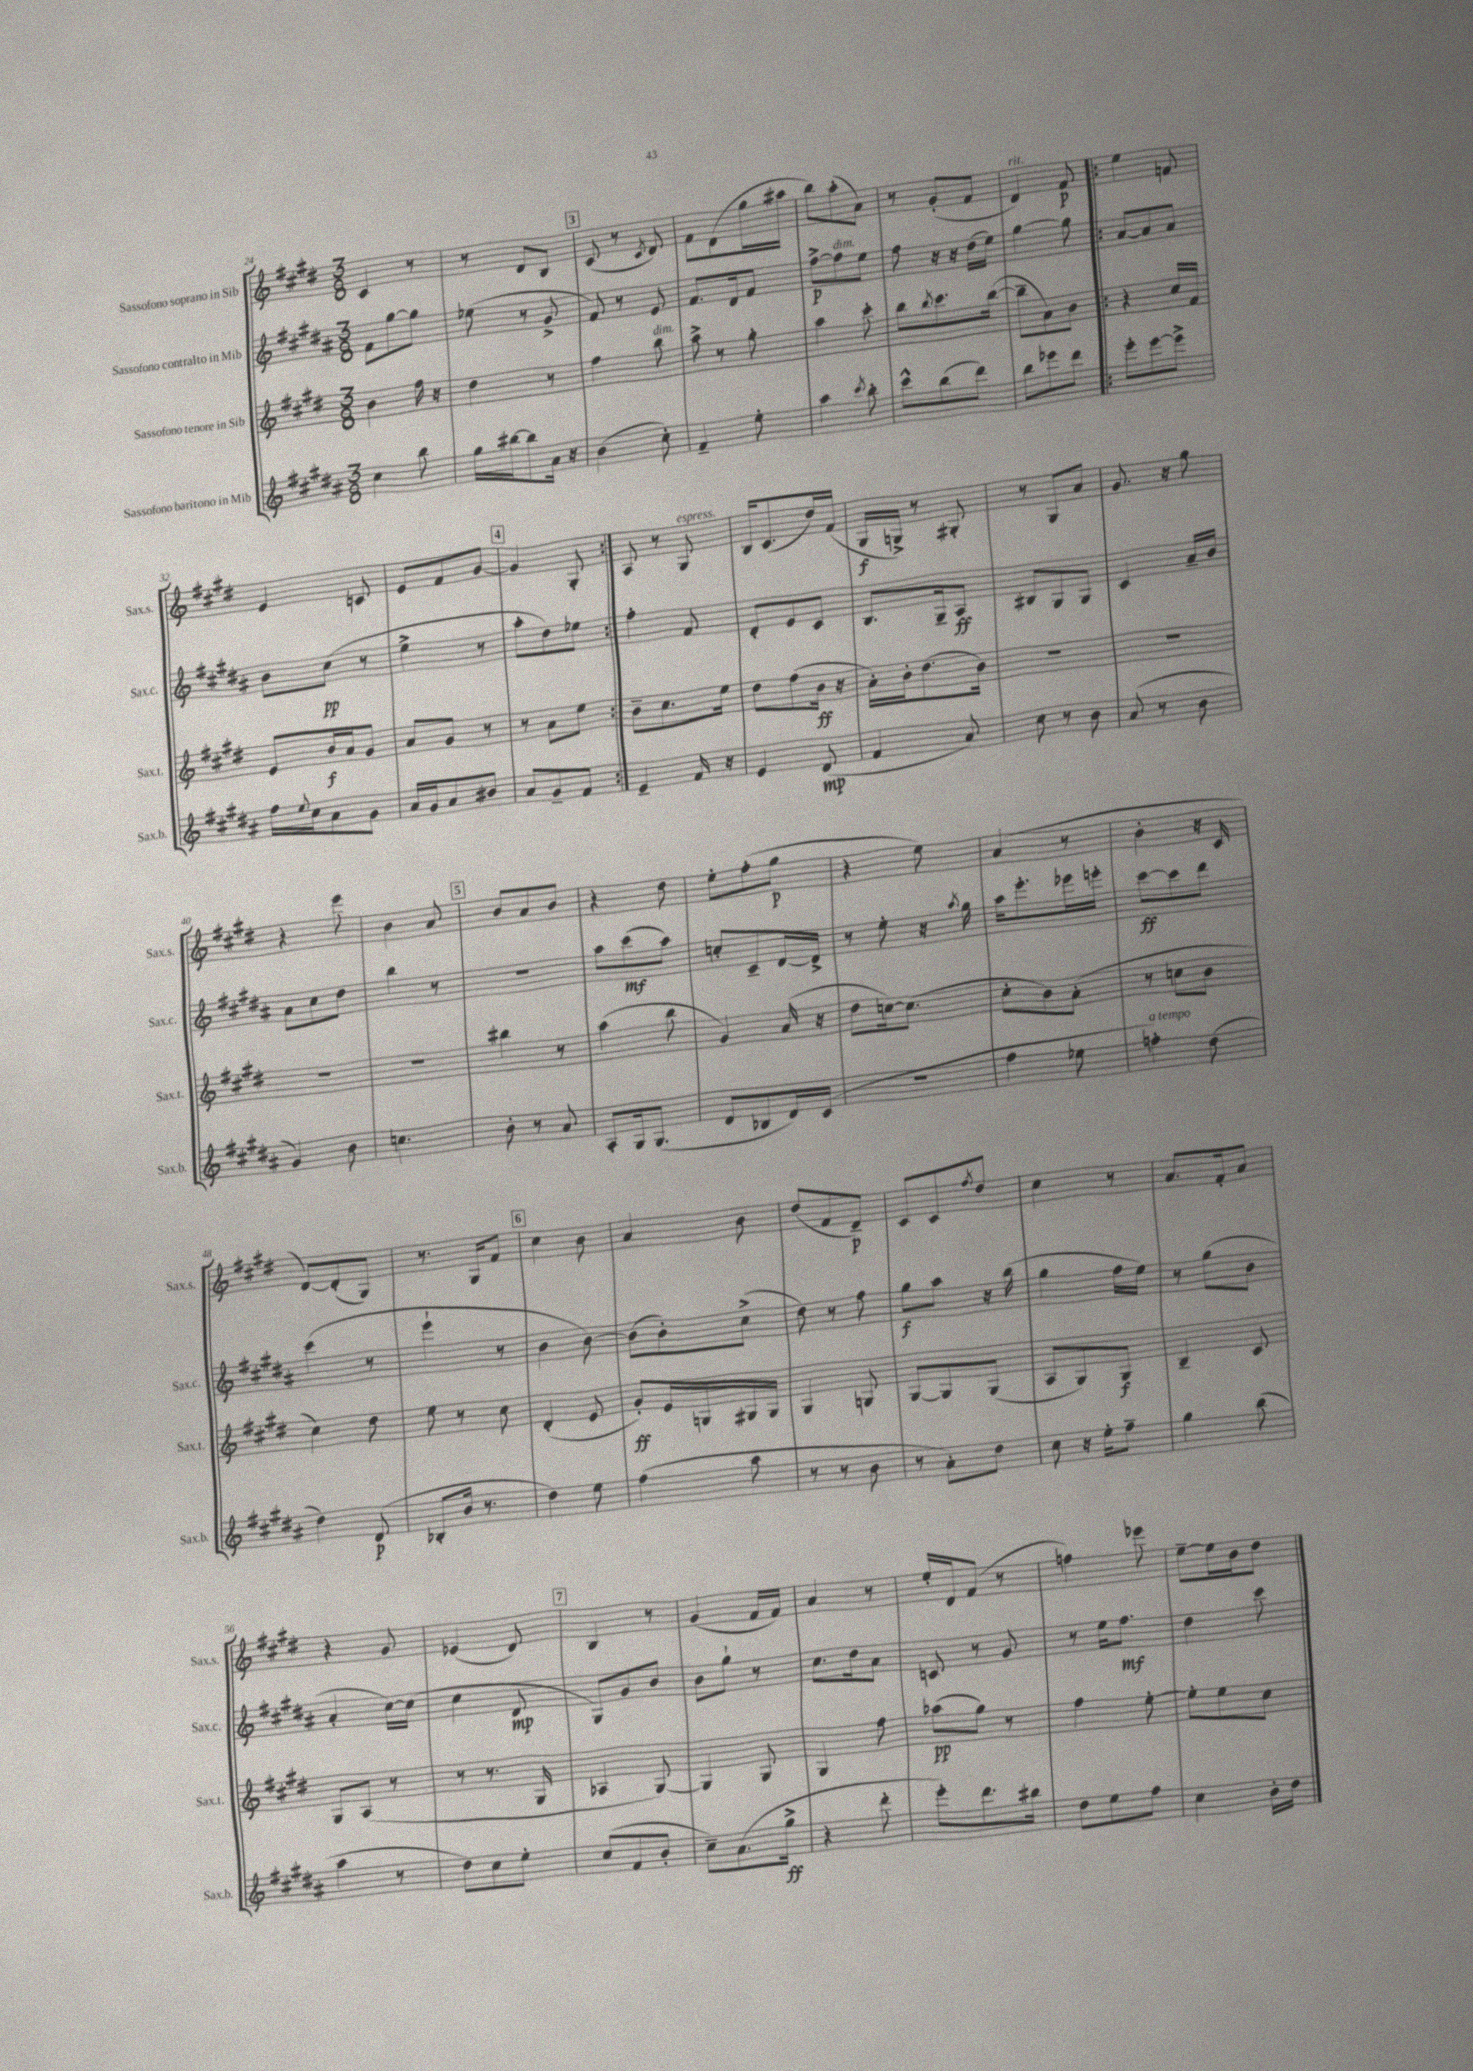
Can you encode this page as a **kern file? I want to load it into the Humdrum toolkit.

**kern	**kern	**kern	**kern
*staff4	*staff3	*staff2	*staff1
*clefG2	*clefG2	*clefG2	*clefG2
*k[f#c#g#d#a#]	*k[f#c#g#d#]	*k[f#c#g#d#a#]	*k[f#c#g#d#]
*M3/8	*M3/8	*M3/8	*M3/8
4cc#	4b	8f#	4c#
.	.	[8gg#	.
8bb	16ff#	8gg#]	8r
.	16r	.	.
=	=	=	=
16gg#	4dd#	(8ee-	8r
[16bb#	.	.	.
8bb#]	.	8r	8d#
16a#	8r	8g#^	8B
16r	.	.	.
=	=	=	=
(4b	4ff#	8f#)	(8c#
.	.	8r	8r
.	.	.	8qc#
8cc#')	8bb	8e	8d#)
=	=	=	=
4f#~	8aa^	8.f#	8f#
.	8r	.	(8d#
.	.	16d#	.
8ee'	8gg#'	8f#	16gg#
.	.	.	16aa#
=	=	=	=
4aa#	4aa	[8ff#^	8bb)
.	.	8ff#]	(8aa'
8qccc#	.	.	.
8bb'	8ccc#'	8ee	8a)
=	=	=	=
8ccc#^^	8bb	8ff#	8r
.	8qbb	.	.
(8bb	8.ccc#	16r	(8g#'
.	.	16r	.
8ddd#)	.	(16dd#	8f#
.	([16bb	16ee)	.
=	=	=	=
8bb	8bb~]	[4gg#	4d#)
8eee-	8a)	.	.
8ddd#	8b	8gg#]	8f#
=!|:	=!|:	=!|:	=!|:
8eee'	4r	[8a#	4ee
[8eee	.	8a#]	.
8eee^]	16cc#	8a#	8f
.	16f#	.	.
=	=	=	=
16ff#	8e	8b	4e
8qqee	.	.	.
16cc#	.	.	.
8a#	16b	(8cc#	.
.	16a	.	.
8g#	8g#	8r	8c
=	=	=	=
16a#	8a	4ee^	8e
16g#	.	.	.
8a#	8g#	.	8f#
8b#	8r	8r	[8g#
=	=	=	=
8a#	8r	8aa#'	4g#]
8g#~	8a	8dd#)	.
8f#	8ee	8ee-	8G#'
=:|!	=:|!	=:|!	=:|!
4e~	8b~	4ff#'	8A
.	8.cc#	.	8r
16f#	.	8f#	8G#
16r	16ee	.	.
=	=	=	=
4e	8dd#	8d#'	16B
.	.	.	(8.c#
.	(8ff#	8e	.
(8d#	16b	8c#	16dd#)
.	16r	.	(16f#
=	=	=	=
4f#	16a')	8.B	16G#
.	16b'	.	16G^)
.	(8.dd#	.	8r
.	.	16G#~	.
8a#)	.	8A#	8G#'
.	16b)	.	.
=	=	=	=
8cc#	4.r	8B#	8r
8r	.	8G#	8G#
8b	.	8G#	8a
=	=	=	=
(8a#	4.r	4c#	8.g#
8r	.	.	.
.	.	.	16r
8b	.	16a#~	8gg#
.	.	16b	.
=	=	=	=
4g#)	4.r	8a#	4r
.	.	8cc#	.
8b	.	8dd#	8eee
=	=	=	=
4.cc	4.r	4bb	4b
.	.	8r	8a
=	=	=	=
8b'	4bb#	4.r	8b
8r	.	.	8a
8a#	8r	.	8b
=	=	=	=
8A#'	(4aa	8aa#	4r
16G#	.	(8ccc#	.
(8.G#	.	.	.
.	8bb	8aa#)	8dd#
=	=	=	=
8d#	4g#)	8cc'	8ee'
8B-	.	8c#~	(8ff#'
16d#)	(16a	[16d#	8gg#
(16c#	16r	16d#^]	.
=	=	=	=
4.r	8dd#	8r	4r
.	[16cc)	8ee'	.
.	(8.cc]	.	.
.	.	16r	8ee)
.	.	8qaa#	.
.	.	16gg#	.
=	=	=	=
4ff#	8cc#'	16aa#	(4a
.	.	8.eee'	.
.	8b)	.	.
8ee-	(8a'	16eee-	8r
.	.	16eee'	.
=	=	=	=
4ff')	8r	[8ccc#	4b'
.	8cc	8ccc#]	.
(8dd#	8b	8ddd#	16r
.	.	.	16c#
=	=	=	=
4dd#)	4cc#)	(4ccc#	[8d#)
.	.	.	(8d#']
(8d#	8dd#	8r	8G#)
=	=	=	=
8B-'	8ee	4eee`	8.r
16b	8r	.	.
8.r	.	.	16G#
.	8cc#	8r	8f#
=	=	=	=
4dd#)	(4d#'	4b	4cc#
8ee	8e	[8b)	8b
=	=	=	=
(4ff#	8g#')	(8b]	4a
.	16e	8b')	.
.	16G	.	.
8aa#	16G#	(8cc#^	8b
.	16G#	.	.
=	=	=	=
8r	4G#	8dd#)	(8dd#
8r	.	8r	8f#
8b	8G	8ff#	8d#~)
=	=	=	=
8r	[8G#	8gg#	8c#
8a#')	8G#]	8aa#	8c#
.	.	.	8qff#
8dd#	(8G#	16r	8dd#
.	.	(16bb	.
=	=	=	=
8cc#	8A	4gg#	4cc#
16r	8G#)	.	.
16ee'	.	.	.
8ff#~	8G#	16ff#	8r
.	.	16ee)	.
=	=	=	=
4gg#	4B~	8r	8.a
.	.	(8gg#	.
.	.	.	16f#'
(8bb	8c#	8b	8a
=	=	=	=
4aa#	8G#	4a#'	4r
.	(8A	.	.
8r	8r	[16cc#)	8g#
.	.	(16cc#]	.
=	=	=	=
8dd#)	8r	4cc#	(4e-
8cc#	8.r	.	.
8ee'	.	8d#	8d#)
.	16G#	.	.
=	=	=	=
(8cc#	4A-	8G#)	4B
8f#	.	8g#	.
8b'	[8G#)	8b	8r
=	=	=	=
8cc#~)	4G#]	8b	(4g#
(8.a#	.	8gg#`	.
.	8G#	8r	16f#
16gg#^	.	.	16f#)
=	=	=	=
4r	4G#	8.cc#	4a
.	.	16dd#	.
8ddd#'	8ff#	8a#	8r
=	=	=	=
8eee')	(8aa-	8c	16ee'
.	.	.	16d#
8.ddd#	8gg#)	8r	(8f#
.	8r	8g#	8r
16bb#	.	.	.
=	=	=	=
8dd#	4ff#	8r	4ff)
8ee	.	16ee	.
.	.	8.ff#	.
8ff#	[8ee'	.	8eee-
=	=	=	=
4cc#	8ee']	4dd#	[8ee~
.	8ee	.	16ee]
.	.	.	16b
16b'	8cc#	8ccc#	8dd#
16dd#	.	.	.
==	==	==	==
*-	*-	*-	*-
